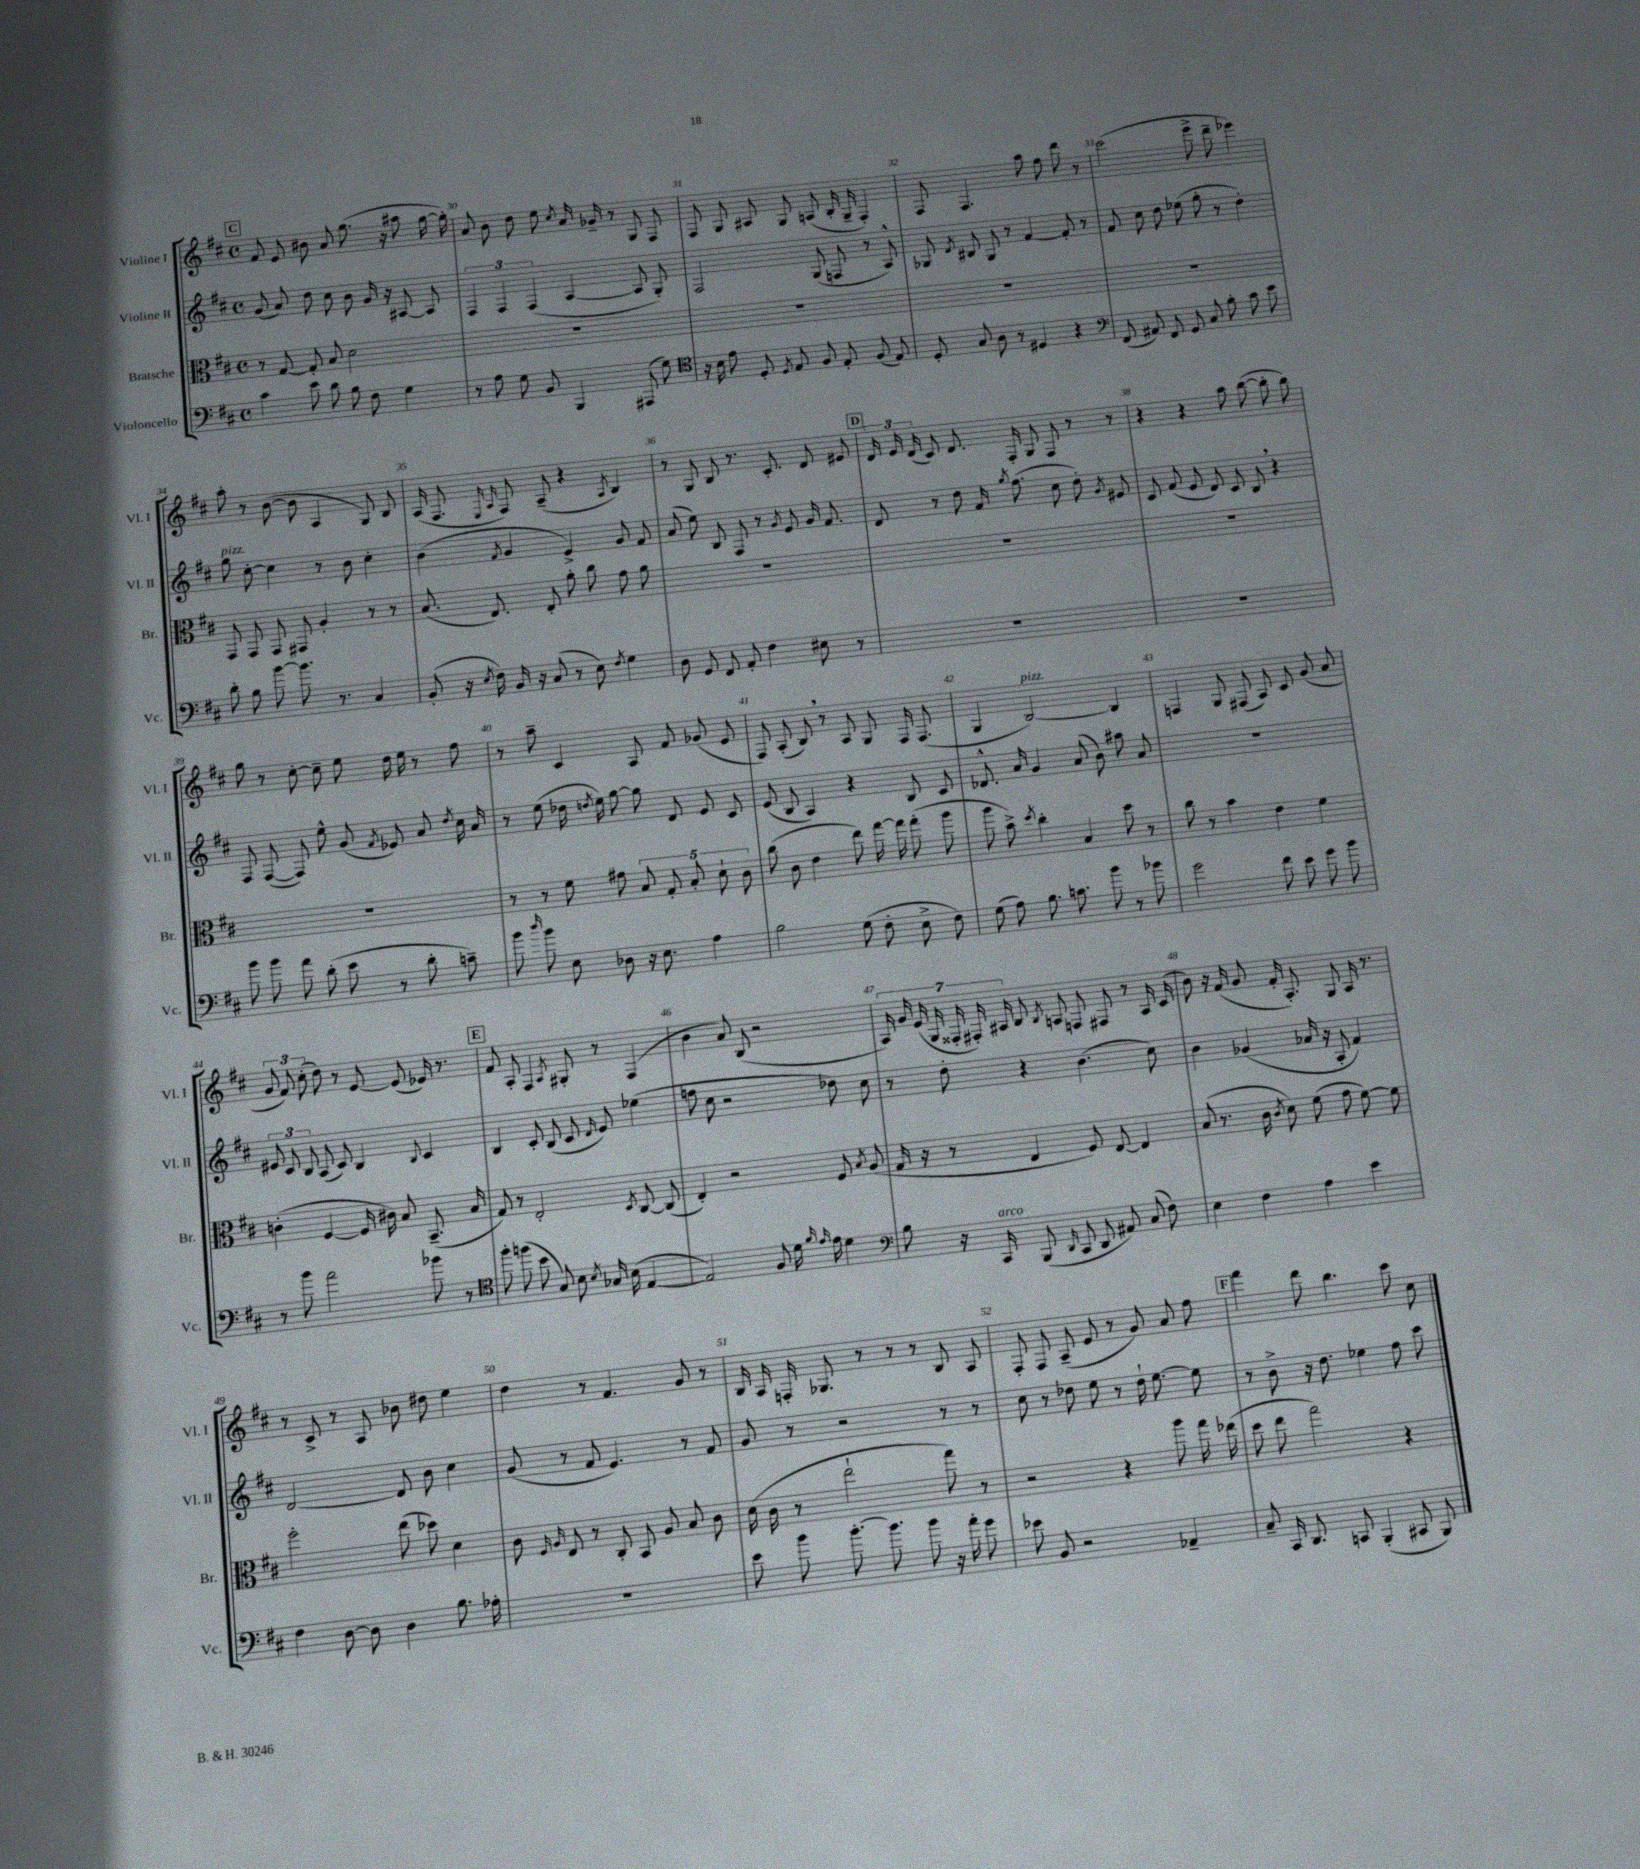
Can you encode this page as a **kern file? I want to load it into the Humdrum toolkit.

**kern	**kern	**kern	**kern
*staff4	*staff3	*staff2	*staff1
*clefF4	*clefC3	*clefG2	*clefG2
*k[f#c#]	*k[f#c#]	*k[f#c#]	*k[f#c#]
*M4/4	*M4/4	*M4/4	*M4/4
*met(c)	*met(c)	*met(c)	*met(c)
4c#\	8r	(8g/	8f#/
.	[8G/	8a/)	8e/
8e\	8G'/]	8dd\	8b#\
8d\	8B/	8cc#\	8a/
8B\	2d\	8b\	(8.gg\
8F#\	.	16g/	.
.	.	16r	16r
4G\	.	[8A#/	8aa#\
.	.	8A#/]	[16gg\
.	.	.	16gg'\])
=	=	=	=
8r	1r	6F#/	8a/
8A\	.	.	8b\
.	.	6F#/	.
8G\	.	.	8dd\
.	.	(6F#/	.
8BB/	.	.	8ee\
.	.	.	8qcc#/
4BBB/	.	[4A/	16a/
.	.	.	16g-~/
.	.	.	8r
(8AAA#/	.	8A/]	8G/
8G\)	.	8G'/)	8F#/
=	=	=	=
*clefC4	*	*	*
16r	1r	2F#/	8F#/
16B\	.	.	.
8e\	.	.	8G/
8D'/	.	.	8A#/
8qD/	.	.	.
8E/	.	.	8G/
8F#/	.	(8G/	(8A/
8E'/	.	8F/	16B'/
.	.	.	16G~/
(8F#/	.	8r	4F#'/)
8E/)	.	8A^^/)	.
=	=	=	=
8D'/	1r	8G-/	8F#/
.	.	8qd/	.
8G/	.	8B#/	4.F#/
8A\	.	8G-/	.
8r	.	8r	.
4D#/	.	[4f#/	8aa\
.	.	.	8ff#\
4r	.	8f#'/]	8ddd\
.	.	8r	8r
=	=	=	=
*clefF4	*	*	*
(8FF#/	1r	8f#/	(2ccc#\
8AA#/)	.	8cc#\	.
8FF#/	.	8dd\	.
8GG/	.	(8ee-\	.
8C#/	.	8gg'\	8eee^\
8B'\	.	8r	8ddd~\
8c#\	.	4dd'\)	4eee-\)
8e\	.	.	.
=	=	=	=
8d'\	8GG/	8gg\	8aa'\
8B\	8GG/	[8cc#'\	8r
[8b\	8GG/	4cc#\]	([8b\
8.b\]	8GG#/	.	8b\]
.	4A'/	8r	4A/
8.r	.	.	.
.	.	8b\	.
4C#/	8r	4cc#'\	8G/)
.	8r	.	8B/
=	=	=	=
(8BB'/	(8.B/	(4b\	(16A/
.	.	.	8.F#/
16r	.	.	.
8qE/	.	.	.
16F#\)	8.E/)	.	.
.	.	.	16qqE/
.	.	8qf#/	16qqA/
16BB/	.	4g/	8F#/)
16r	.	.	.
(8C#/	8E'/	.	(8A~/
8r	8a'\	4e^/)	4r
8E\)	8cc#\	.	.
8qF#/	.	.	8qA/
4G\	8g\	8g/	4B/)
.	8a\	8f#/	.
=	=	=	=
8D\	1r	(8a/	8r
8GG/	.	8ee\)	8G/
8FF#/	.	8B/	8B/
8AA'/	.	8F#/	8.r
4F#\	.	8r	.
.	.	.	8.c#'/
.	.	8qg/	.
.	.	8e/	.
8E#\	.	16g/	8d/
.	.	8.f#/	.
8r	.	.	8e#/
=	=	=	=
1r	1r	8d/	24d/
.	.	.	24e/
.	.	.	(24d/
.	.	8r	8c#/)
.	.	8dd\	8.d/
.	.	16f#/	.
.	.	8qgg/	.
.	.	(8.ff#\	16F#'/
.	.	.	8G/
.	.	8cc#\	8F#/
.	.	8dd'\)	8r
.	.	8qg/	.
.	.	8e#/	8r
=	=	=	=
1r	1r	8c#/	4r
.	.	(8f#/	.
.	.	8e/	4r
.	.	8d/)	.
.	.	8c#/	8aa\
.	.	8B/	([8bb\
.	.	4r	8bb'\]
.	.	.	8bb\)
=	=	=	=
8b\	1r	8F#/	8gg\
8b\	.	([8F#/	8r
8a\	.	8F#/])	[8cc#'\
(8d'\	.	8ee^^\	8cc#~\]
8e\	.	(8g/	8ee\
.	.	8qf#/	.
8r	.	8e-/)	16dd\
.	.	.	16ee\
8d'\	.	8a/	8r
.	.	8qdd/	.
8c~\)	.	16cc#\	8ff#\
.	.	16a/	.
=	=	=	=
8b\	8r	8r	8r
16qqdd/	.	.	.
8b\	8r	(8ee\	8aa~\
8E\	8f#\	16dd-\	4c#/
.	.	8qdd/	.
.	.	16ee\)	.
8D-\	8g#\	[8gg\	.
16r	10B/	8gg\]	8A/
8.E\	.	.	.
.	10G'/	.	.
.	.	8d/	8f#/
.	10B'/	.	.
4A\	.	8e/	(8g-/
.	10d`\	.	.
.	.	8c#/	8e/
.	10c#\	.	.
=	=	=	=
2B\	(8cc#\	(8e/	8F#/)
.	8c#\	8B/	(8A'/
.	4e\	4A/)	8B/)
.	.	.	8r
(8G\	8ee\)	4r	8A/
8F#'\	[16gg\	.	8G/
.	16gg\]	.	.
8E^\	(8gg'\	8B/	16F#/
.	.	.	(8.F#/
8F#\)	8aa\	8c#/	.
=	=	=	=
(8G\	8aa\	8.d-^^/	4G/
8A\)	8b^\)	.	.
.	.	16a/	.
.	8qdd/	.	.
8.B\	4cc#'\	4g/	[2B/)
8.c\	.	.	.
.	4B/	(8a/	.
8b\	.	8b\)	.
8r	8dd\	8aa#\	4B/]
8b-\	8r	8a/	.
=	=	=	=
2g\	8cc#\	1r	4F/
.	8r	.	.
.	4b\	.	8G/
.	.	.	(8F#/
8f#\	4e\	.	8A/)
8e\	.	.	8c#/
8g\	4f#\	.	(8g/
8b\	.	.	8a/
=	=	=	=
8r	(4c'\	12e#/	12g/
.	.	12c#/	12f#/)
8b\	.	.	.
.	.	12B/	(12cc#'\
2a\	[4F#/	(8A/	8dd\)
.	.	8c#/)	8r
.	16F#/]	4B/	[8e/
.	16c#\)	.	.
.	8B/	.	(8e/]
.	.	8qqB/	.
8b-\	(8.BB~/	4c#/	16e-/)
.	.	.	8.r
8r	.	.	.
.	16B/	.	.
=	=	=	=
*clefC4	*	*	*
8ff#'\	8G/)	4B/	8f#/
(8ff\	8r	.	8A'/
8b\	2E'/	8c#'/	4F#/
8G/)	.	(8B/	.
.	.	.	8qA/
8B\	.	8c#/	8G#'/
8qB/	.	16qqd/	.
16G-/	.	8e/)	8r
(16B\	.	.	.
.	8qD/	.	.
[4E/	[8C#/	(4ee-\	(4F#/
.	(8C#/]	.	.
=	=	=	=
2E/])	4E'/)	8ff\	4b\
.	.	8cc#\	.
.	2r	2r	8a/)
.	.	.	(8B/
8F#/	.	.	2r
16d\	.	.	.
16qqf#/	.	.	.
16qqe/	.	.	.
16e\	.	.	.
4d\	8F#/	8dd-\)	.
.	8qB/	.	.
.	(8A/	8cc#\	.
=	=	=	=
*clefF4	*	*	*
8B\	16G/	8r	28A/)
.	.	.	28g/
.	16r	.	.
.	.	.	(28e/
.	.	.	28G/
16r	8r	8dd'\	.
.	.	.	28F##'/
.	.	.	28F#'/)
16CC#/	.	.	.
.	.	.	28A#/
(8BBB/	4E/	4r	8B/
16qqDD/	.	.	8qB/
8CC#/	.	.	8A/
8DD/	8F#/)	(4.b\	8F/
8AA#/)	[8E/	.	8F#/
(8C#/	4E/]	.	8r
8F#\)	.	8cc#\)	16A/
.	.	.	(16c#/
=	=	=	=
4E\	(8B/	4b\	8b\)
.	8.r	.	16r
.	.	.	(16f#/
4F#\	.	(4g-/	8g/
.	16c#\	.	.
.	8qc#/	.	.
.	8d\)	.	16f#'/
.	.	.	8.A'/)
4A\	(8f#\	16a-/	.
.	.	16r	.
.	8g\	8A'/	8G/
4e\	[8f#\)	4f#/)	16A/
.	.	.	8.r
.	8f#\]	.	.
=	=	=	=
4F#\	2ff#'\	[2d/	8r
.	.	.	8c#^/
[8D\	.	.	8r
8D\]	.	.	8A/
4D\	(8ee\	8d/]	8b-\
.	8dd-\)	8b\	8dd#\
8.B\	4d\	4cc#\	4ee\
16A-'\	.	.	.
=	=	=	=
1r	8c#\	(8g/	4dd\
.	16qqF#/	.	.
.	16qqA/	.	.
.	8E/	8r	.
.	8r	8f#/	8r
.	8C#'/	4.e/)	4.f#/
.	8BB/	.	.
.	8A/	.	.
.	8B/	8r	8g/
.	8c#\	8f#/	8r
=	=	=	=
8e\	(16d\	8g/	16B/
.	16c#\	.	16A/
8b\	8r	8r	16F'/
.	.	.	8.G-/
[8.b'\	2ee`\	2r	.
.	.	.	8r
8.b\]	.	.	.
.	.	.	8r
8b\	.	.	8r
16r	8gg\)	8r	8B/
16a'\	.	.	.
8g\	8r	8r	8A/
=	=	=	=
8e-\	2r	8cc#\	8F#'/
8BB/	.	8r	8F#/
2r	.	8dd-\	(8A~/
.	.	8ee\	8e/
.	4r	8r	8r
.	.	16dd-`\	8g/)
.	.	[8.ee\	.
4AA-~/	8aa\	.	8a/
.	16gg\	8ee\]	8ff#\
.	(16ee-\	.	.
=	=	=	=
8C#~/	8dd\	8r	4fff#\
16CC#/	8ee\	8b^\	.
8.DD/	.	.	.
.	2gg\)	16r	8ddd\
.	.	8.dd\	.
8CC/	.	.	4.bb\
(4BBB'/	.	4ee-\	.
8CC#/	4r	8ff#\	8ccc#\
8BBB/)	.	8ccc#\	8cc#\
==	==	==	==
*-	*-	*-	*-
